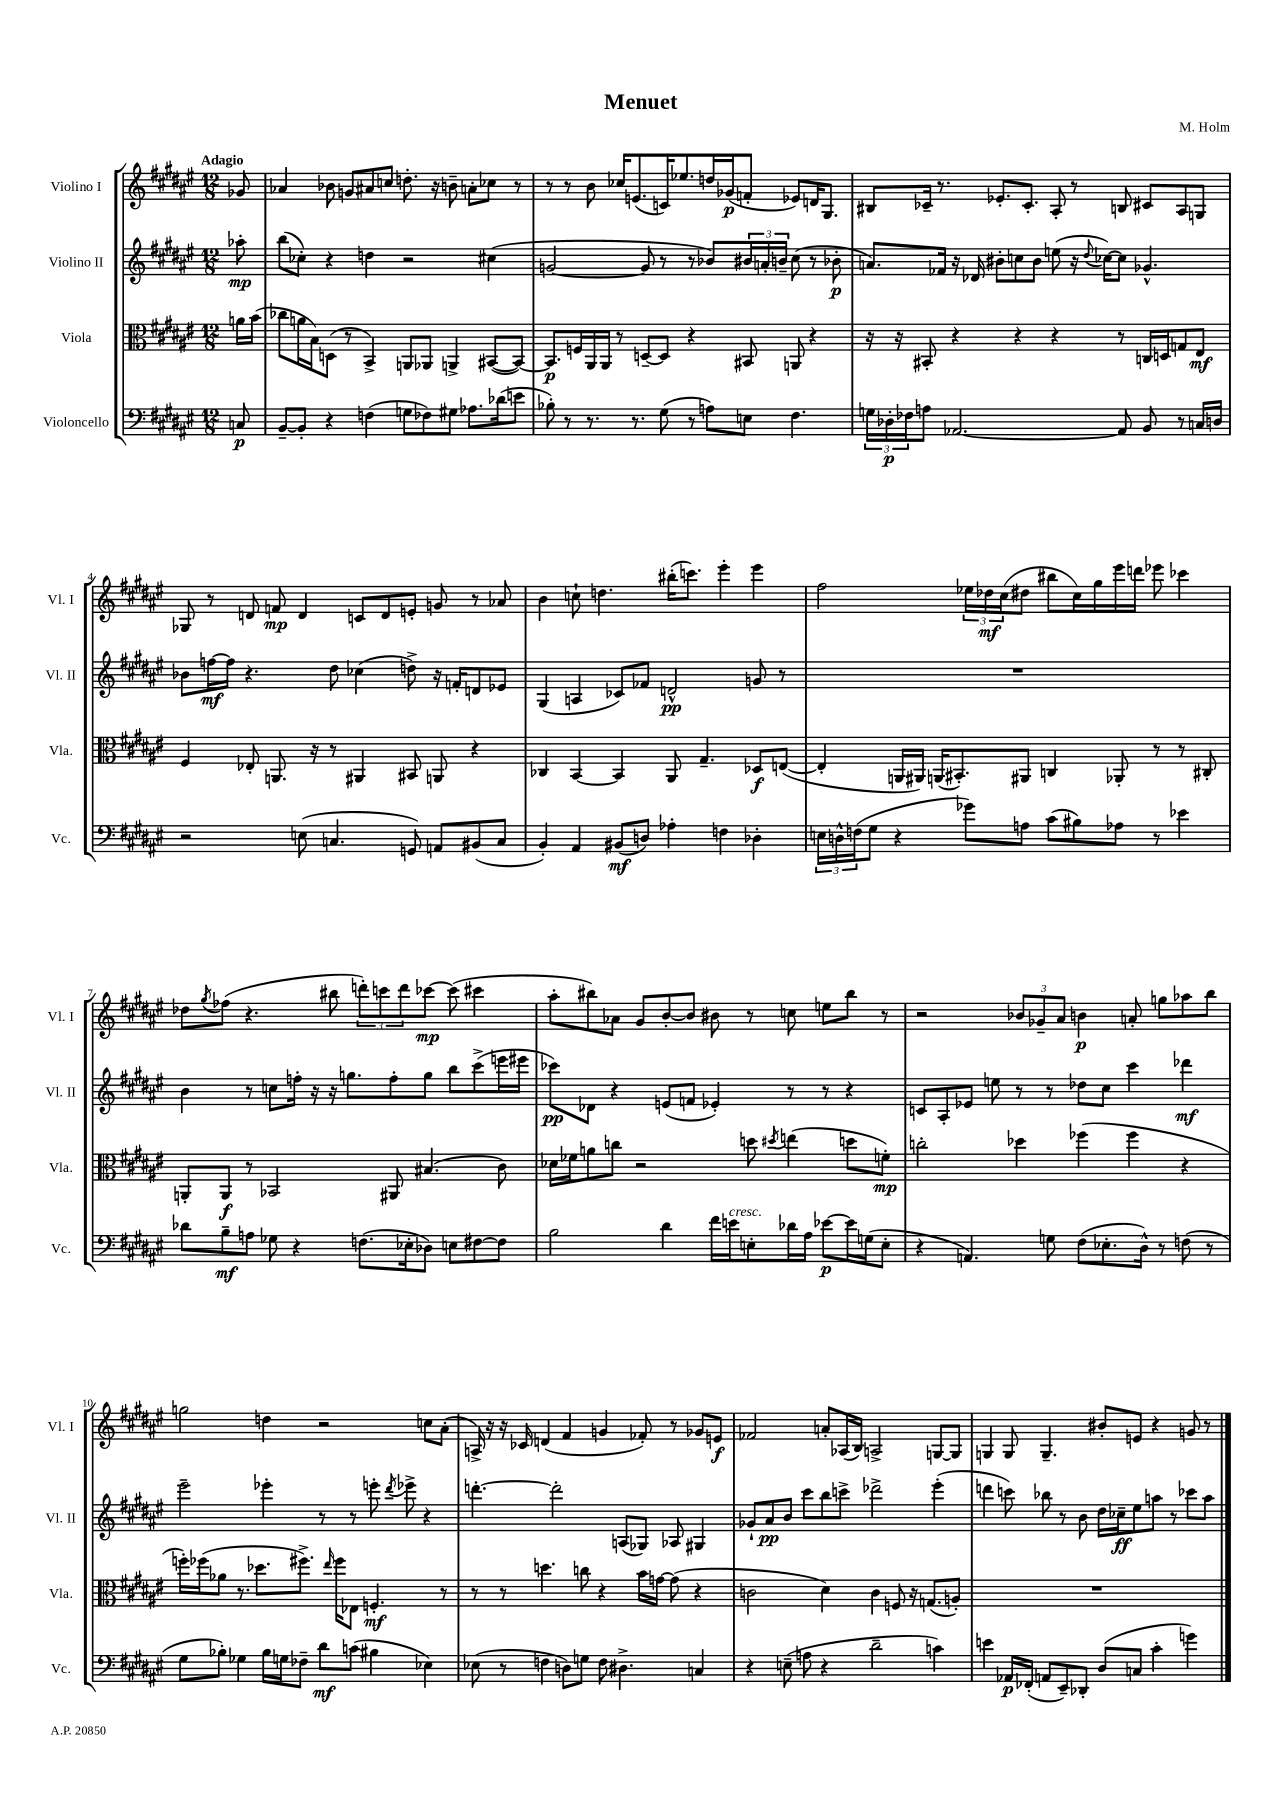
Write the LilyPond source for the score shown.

\header { title = "Menuet" composer = "M. Holm" }
<<
\new StaffGroup <<
\new Staff = "s0" \with { instrumentName = "Violino I" shortInstrumentName = "Vl. I" } {
    \clef treble \key fis \major \numericTimeSignature \time 12/8 \partial 8 \tempo "Adagio"
    ges'8 |
    aes'4 bes'8 g'8 ais'8 c''8 d''8.-. r16 b'8-- a'8-. ces''8 r8 |
    r8 r8 b'8 ces''16 e'8.( c'16) ees''8. d''16 ges'16\p( f'8-. ees'8) d'16 gis8. |
    bis8 ces'16-- r8. ees'8.-. ces'8.-. ais8-. r8 b8 cis'8 ais8 g8 |
    ges8 r8 d'8 f'8\mp d'4 c'8 d'8 e'8-. g'8 r8 aes'8 |
    b'4 c''8-! d''4. bis''16-.( c'''8.) eis'''4-. eis'''4 |
    fis''2 \tuplet 3/2 { ees''16 des''16\mf cis''16( } dis''8 bis''8 cis''16) gis''16 eis'''16 d'''16 ees'''8 ces'''4 |
    des''8 \acciaccatura { gis''8 } fes''8( r4. bis''8 \tuplet 3/2 { d'''8-.) c'''8 d'''8 } ces'''8~\mp ces'''8( cis'''4 |
    ais''8-. bis''8) aes'8 gis'8 b'8~-. b'8 bis'8 r8 c''8 e''8 bis''8 r8 |
    r2 \tuplet 3/2 { bes'8 ges'8-- ais'8 } b'4\p a'8-. g''8 aes''8 b''8 |
    g''2 d''4 r2 c''8 ais'8-.( |
    a16->) r16 r16 ces'16 d'4( fis'4 g'4 fes'8-.) r8 ges'8 e'8\f |
    fes'2 a'8-. aes16( b16) a2-> g8~ g8 |
    g4 g8 g4.-- bis'8-. e'8 r4 g'8 r8 \bar "|." |
}
\new Staff = "s1" \with { instrumentName = "Violino II" shortInstrumentName = "Vl. II" } {
    \clef treble \key fis \major \numericTimeSignature \time 12/8 \partial 8
    aes''8-.\mp |
    b''8( ces''8-.) r4 d''4 r2 cis''4( |
    g'2~ g'8 r8 r8 bes'8) \tuplet 3/2 { bis'16 a'16-. b'16-- } cis''8( r8 bes'8-.\p |
    a'8.) fes'16 r16 des'16 bis'8-. c''8 bis'8 e''8( r16 \appoggiatura { dis''8 } ces''16~) ces''8 ges'4.-^ |
    bes'8 f''16~\mf f''16 r4. dis''8 ces''4( d''8->) r16 f'16-. d'8 ees'8 |
    gis4( a4 ces'8) fes'8 d'2-^\pp g'8 r8 |
    R1. |
    b'4 r8 c''8 f''16-. r16 r16 g''8. f''8-. g''8 b''8 cis'''8->( e'''16 eis'''16 |
    ces'''8\pp) des'8 r4 e'8( f'8 ees'4-.) r8 r8 r4 |
    c'8 ais8-. ees'8 e''8 r8 r8 des''8 cis''8 cis'''4 des'''4\mf |
    eis'''2-- ees'''4-. r8 r8 e'''8-. \acciaccatura { dis'''8 } ees'''8-> r4 |
    d'''4.~-. d'''2-. a8( ges8) aes8 gis4 |
    ges'8-! ais'8\pp b'8 cis'''8 b''8 c'''8-> des'''2-> eis'''4-.( |
    d'''4 c'''8) bes''8 r8 b'8 dis''16 ces''16--\ff eis''8 a''8 r8 ces'''8 a''8 \bar "|." |
}
\new Staff = "s2" \with { instrumentName = "Viola" shortInstrumentName = "Vla." } {
    \clef alto \key fis \major \numericTimeSignature \time 12/8 \partial 8
    a'16 b'16( |
    ces''8 a'16 b16) d8( r8 b,4->) a,8 aes,8 a,4-> bis,8~( bis,8~) |
    bis,8.\p f16 ais,16 ais,16 r8 d8~-- d8 r4 bis,8 a,8 r4 |
    r16 r16 bis,8-. r4 r4 r4 r8 c16 d16 g8 eis8\mf |
    fis4 ees8-. a,8. r16 r8 ais,4 bis,8 a,8 r4 |
    ces4 b,4~ b,4 ais,8 gis4.-- des8\f e8~( |
    e4-. a,16 ais,16) a,16( bis,8.-.) ais,8 c4 aes,8-. r8 r8 cis8-. |
    a,8-. a,8\f r8 bes,2 ais,8 bis4.( cis'8) |
    des'16 fes'16 a'8 c''8 r2 d''8 \acciaccatura { dis''8 } e''4( d''8 f'8-.\mp) |
    c''2-. des''4 fes''4( fes''4 r4 |
    f''16-.) fes''16( aes'8 r8. des''8. fis''8.->) \grace { eis''16 } fis''16 ees8 f4.-.\mf r8 |
    r8 r8 d''4. c''8 r4 b'16 g'16~ g'8( r4 |
    c'2 dis'4) c'4 f8 r16 g8.( a8-.) |
    R1. \bar "|." |
}
\new Staff = "s3" \with { instrumentName = "Violoncello" shortInstrumentName = "Vc." } {
    \clef bass \key fis \major \numericTimeSignature \time 12/8 \partial 8
    c8\p |
    b,8~-- b,8-. r4 f4( g8 fes8) gis8 aes8. des'16( e'8 |
    bes8-.) r8 r8. r8. gis8( r8 a8) e8 fis4. |
    \tuplet 3/2 { g16 des16-.\p fes16 } a8 aes,2.~ aes,8 b,8 r8 c16 d16 |
    r2 e8( c4. g,8) a,8 bis,8( c8 |
    b,4-.) ais,4 bis,8\mf( d8) aes4-. f4 des4-. |
    \tuplet 3/2 { e16 d16-^ f16( } gis8 r4 ges'8) a8 cis'8( bis8) aes8 r8 ees'4 |
    des'8 b8--\mf a8 ges8 r4 f8.( ees16-. des8) e8 fis8~ fis8 |
    b2 dis'4 fis'16 e'16^\markup { \italic "cresc." } e8-. des'16 ais16 ees'8~\p ees'16 g16( e8-. |
    r4 a,4.) g8 fis8( ees8.-. dis16-^) r8 f8( r8 |
    gis8 bes8-.) ges4 bes16 g16 fes8-- dis'8\mf c'8( bis4 ees4) |
    ees8( r8 f4 d8) g8 f8 dis4.-> c4 |
    r4 e8--( a8 r4 dis'2-- c'4) |
    e'4 aes,16\p fes,16-.( a,8 eis,8--) des,8-. dis8( c8 cis'4-. g'4) \bar "|." |
}
>>
>>
